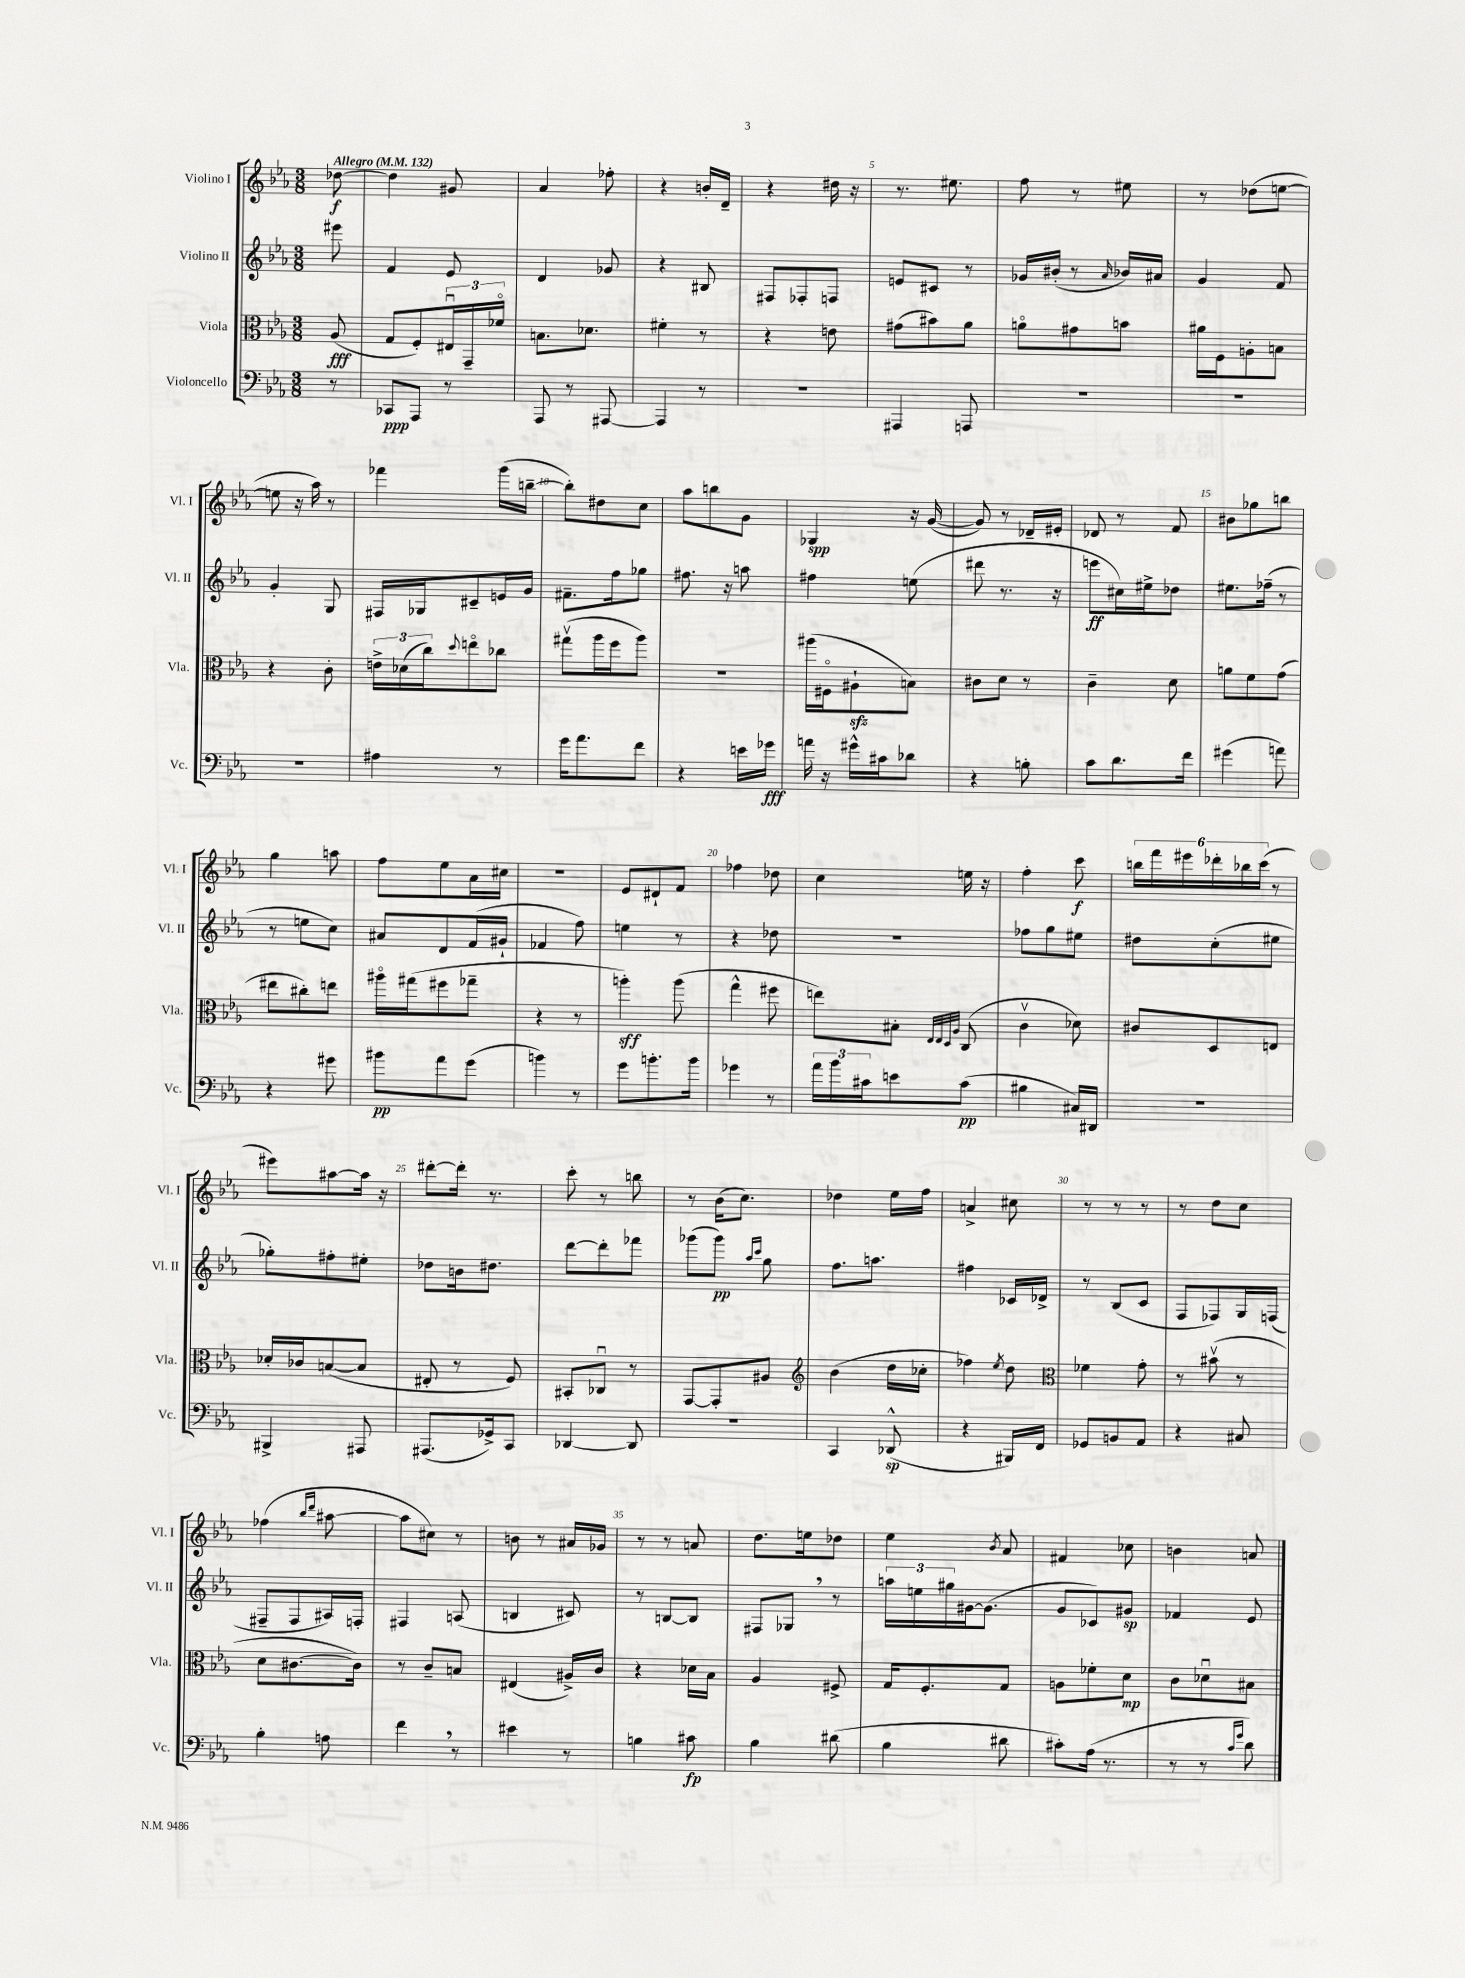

**kern	**kern	**kern	**kern
*staff4	*staff3	*staff2	*staff1
*clefF4	*clefC3	*clefG2	*clefG2
*k[b-e-a-]	*k[b-e-a-]	*k[b-e-a-]	*k[b-e-a-]
*M3/8	*M3/8	*M3/8	*M3/8
*MM132	*MM132	*MM132	*MM132
8r	(8A-/	8eee#\	[8dd-\
=	=	=	=
8CC-/L	8G/L	4f/	4dd-\]
8AAA-/J	8F'/)	.	.
8r	24E#u/L	8e-/	8g#/
.	24GG~/	.	.
.	24f-o/JJ	.	.
=	=	=	=
8AAA-/	8.B\L	4d/	4a-/
8r	.	.	.
.	8.d-\J	.	.
[8AAA#/	.	8g-/	8ff-'\
=	=	=	=
4AAA#/]	4f#'\	4r	4r
8r	8r	8B#/	16b'/LL
.	.	.	16d~/JJ
=	=	=	=
4.r	4r	8F#/L	4r
.	.	8F-'/	.
.	8e\	8F/J	16dd#\
.	.	.	16r
=	=	=	=
4AAA#/	(8g#\L	8e/L	8.r
.	8b#\)	8c#/J	.
.	.	.	8.ee#\
8AAA/	8a-\J	8r	.
=	=	=	=
4.r	8ao\L	16g-/LL	8ff\
.	.	(16b#'/JJ	.
.	8g#\	8r	8r
.	.	16qqa-/	.
.	8b\J	16b-/LL)	8ee#\
.	.	16a#/JJ	.
=	=	=	=
4.r	16a#\LL	4g/	8r
.	16F\J	.	.
.	8A'\	.	(8dd-\L
.	8B\J	8f/	[8ee\J
=	=	=	=
4.r	4r	4g'/	8ee\]
.	.	.	16r
.	.	.	16aa-\)
.	8c'\	8G/	8r
=	=	=	=
4A#\	24e^\LL	16F#/LL	4fff-\
.	(24d-\	.	.
.	.	16G-/J	.
.	24cc\J)	.	.
.	8qqdd/	.	.
.	8eeo\	8c#~/	.
8r	8cc-\J	16e/L	(16ggg\LL
.	.	16g/JJ	[16bb~\JJ
=	=	=	=
16g\LK	(8gg#v\L	8.f#~\L	8bb'\]L)
8.a-\	.	.	.
.	16aa-\L	.	8dd#\
.	16ff\J	16ff\k	.
8f\J	8aa-\J)	8gg-\J	8cc\J
=	=	=	=
4r	4.r	8.ff#\	8aa-\L
.	.	.	8bb\
.	.	16r	.
16e\LL	.	8aa\	8g\J
16g-\JJ	.	.	.
=	=	=	=
16a\	(16aa#\LL	4ff#\	4G-/
16r	16F#o\J	.	.
16g#^^\LL	8A#`\	.	.
16c#\J	.	.	.
8d-\J	8B\J)	(8ee\	16r
.	.	.	([16g/
=	=	=	=
4r	8c#\L	8ddd#\	8g/])
.	8d\J	8.r	8r
8B'\	8r	.	16d-~/LL
.	.	16r	16e#'/JJ
=	=	=	=
8c\L	4c~\	8eee\L	8d-/
8.d\	.	16cc#\L)	8r
.	.	16ee#^\J	.
.	8d\	8dd-\J	8f/
16f\Jk	.	.	.
=	=	=	=
(4g#\	8a\L	8.ee#\L	8b#\L
.	8f\	.	8gg-\
.	.	(16ff-~\Jk	.
8a\)	(8g\J	8r	8bb\J
=	=	=	=
4r	8ee#\L	8r	4gg\
.	8cc#'\)	8ee\L	.
8g#\	8ee\J	8cc\J)	8aa\
=	=	=	=
8b#\L	16aa#o\LL	8a#/L	8ff\L
.	(16gg#\J	.	.
8a-\	8ff#\	8d/	8ee-\
(8g\J	8gg-~\J	(16f/L	16a-\L
.	.	16g#`/JJ	16cc#\JJ
=	=	=	=
4b\)	4r	4f-/	4.r
8r	8r	8ff\)	.
=	=	=	=
8g\L	4aa'\)	4ee\	8e-/L
8.b'\	.	.	8d#`/
.	(8aa\	8r	8f/J
16b\Jk	.	.	.
=	=	=	=
4g-\	4gg^^\	4r	4ff-\
8r	8ff#\	8dd-\	8dd-\
=	=	=	=
24a-\LL	8ee\L)	4.r	4cc\
24b-\	.	.	.
24c#\J	.	.	.
8e\	8B#'\J	.	.
.	32qqE-/LLL	.	.
.	32qqE-/	.	.
.	32qqD/	.	.
.	32qqA-/JJJ	.	.
(8c#\J	(8C/	.	16ee\
.	.	.	16r
=	=	=	=
4B#\	4cv\	8ff-\L	4ff'\
.	.	8gg\	.
16C#/LL)	8d-\)	8ee#\J	8ccc\
16DD#/JJ	.	.	.
=	=	=	=
4.r	8c#/L	8dd#\L	24bb\LL
.	.	.	24fff\
.	.	.	24eee#\
.	8D/	(8cc'\	24ddd-'\
.	.	.	24bb-\
.	.	.	(24ccc\JJ
.	8E/J	8ee#\J	8r
=	=	=	=
4BBB#^/	16d-'/LL	8gg-'\L)	8eee#\L)
.	16c-/J	.	.
.	([8B/	8ff#'\	[8aa#\
8AAA#/	8B/]J	8ee#'\J	16aa#\]Jk
.	.	.	16r
=	=	=	=
(8.AAA#/L	8E#'/	8dd-\L	[8ddd#'\L
.	8r	16b\k	16ddd#'\]Jk
16GG-^/k)	.	8.dd#\J	8.r
8CC/J	8F/)	.	.
=	=	=	=
[4DD-/	8BB#'/L	[8ddd\L	8ccc'\
.	8C-u/J	8ddd'\]	8r
8DD-/]	8r	8fff-\J	8bb\
=	=	=	=
4.r	[8GG/L	(8ggg-\L	8r
.	8GG'/]	8ggg-\J)	(16b-\LK
.	.	.	8.cc\J)
.	.	16qqaa-/LL	.
.	.	16qqccc/JJ	.
.	8A#/J	8gg\	.
=	=	=	=
*	*clefG2	*	*
4CC/	(4b-\	8.ff\L	4dd-\
.	.	8.aa\J	.
(8DD-^^/	16dd\LL	.	16ee-\LL
.	16cc-'\JJ	.	16ff\JJ
=	=	=	=
4r	4ff-\)	4ff#\	4a^/
.	8qee-/	.	.
16BBB#/LL)	8dd\	16c-/LL	8cc#\
16FF/JJ	.	16d-^/JJ	.
=	=	=	=
*	*clefC3	*	*
8GG-/L	4f-\	8r	8r
8BB/	.	(8B-/L	8r
8AA-/J	8g'\	8c/J	8r
=	=	=	=
4r	8r	8F/L	8r
.	(8b#v\	8F-/)	8dd\L
8C#/	8r	16G/L	8cc\J
.	.	(16F/JJ	.
=	=	=	=
4B-'\	8d\L	8F#~/L	(4ff-\
.	[8.c#\	8F#/	.
.	.	.	16qqbb-/LL
.	.	.	16qqddd/JJ
8A\	.	16A#/L)	[8aa#\
.	16c#\]Jk)	16F'/JJ	.
=	=	=	=
4f\	8r	4F#/	8aa#\]L
.	8c~/L	.	8cc#\J)
8r	8B/J	(8A/	8r
=	=	=	=
4e#\	(4E#/	4B/	8b\
.	.	.	8r
8r	16A#^/LL)	8c#/)	16a#/LL
.	16c/JJ	.	16g-/JJ
=	=	=	=
4B\	4r	8r	8r
.	.	[8B/L	8r
8c#\	16d-\LL	8B/]J	8a/
.	16B-\JJ	.	.
=	=	=	=
4B-\	4A-/	8F#/L	8.dd\L
.	.	8G-/J	.
.	.	.	16ee\k
(8d#\	8F#^/	8r	8dd-\J
=	=	=	=
4B-\	16G/LK	24aa\LL	4ee-\
.	.	24ee\	.
.	8.F'/	.	.
.	.	24gg#\	.
.	.	[16g#\J	.
.	.	(8.g#\]J	.
.	.	.	8qb-/
8d#\	8G/J	.	8a-/
=	=	=	=
8c#'\L)	8A\L	8g/L	4f#/
(16A-\Jk	8f-'\	8c-/)	.
8.r	.	.	.
.	8d\J	8g#/J	8cc-\
=	=	=	=
8r	8c\L	4f-/	4b\
8r	8d-u\	.	.
16qqc/LL	.	.	.
16qqg/JJ	.	.	.
8d\)	8B#\J	8e-/	8a/
==	==	==	==
*-	*-	*-	*-
